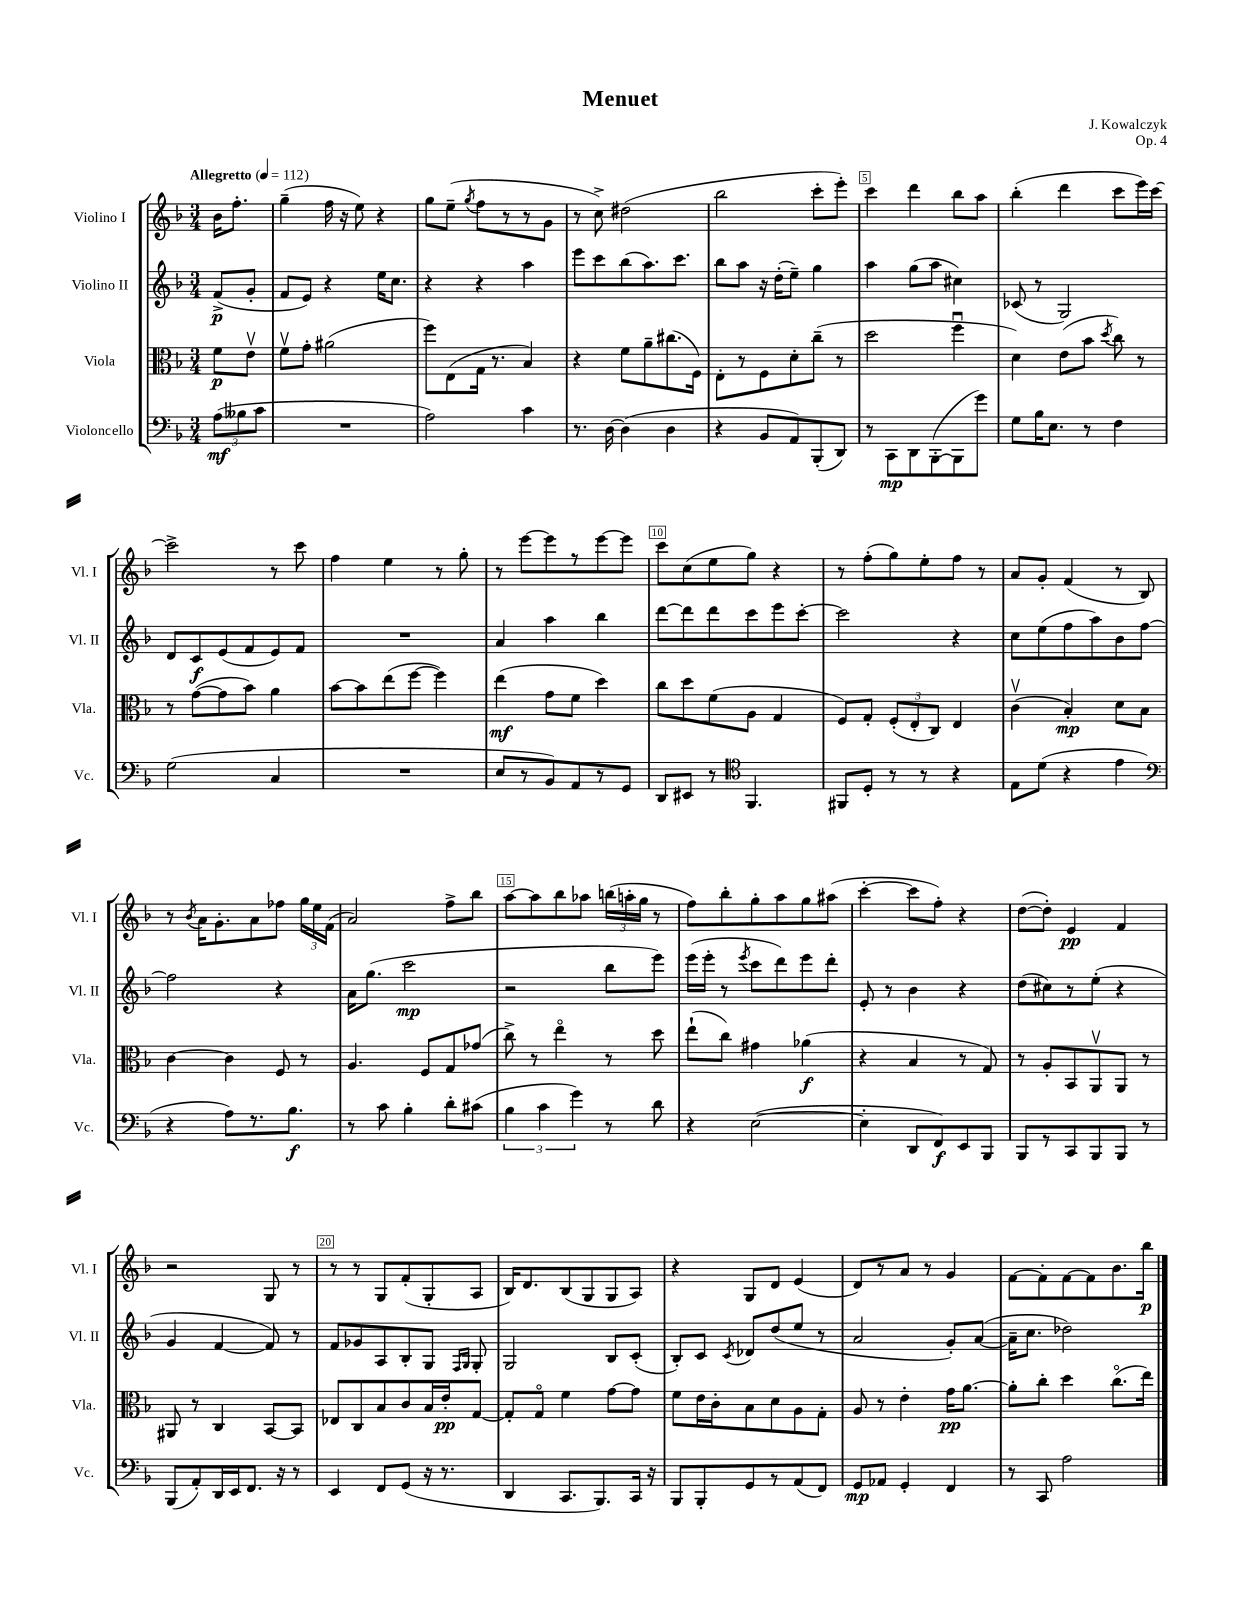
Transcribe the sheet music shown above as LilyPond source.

\header { title = "Menuet" composer = "J. Kowalczyk" opus = "Op. 4" }
<<
\new StaffGroup <<
\new Staff = "s0" \with { instrumentName = "Violino I" shortInstrumentName = "Vl. I" } {
    \clef treble \key f \major \numericTimeSignature \time 3/4 \partial 4 \tempo "Allegretto" 4 = 112
    \autoBeamOff bes'16[ f''8.]-. |
    g''4--( f''16 r16 e''8) r4 |
    g''8[ e''8]--( \acciaccatura { g''8 } f''8[ r8 r8 g'8] |
    r8 c''8->) dis''2( |
    bes''2 c'''8[-. e'''8]-.) |
    c'''4 d'''4 bes''8[ a''8] |
    bes''4-.( d'''4 c'''8[ e'''16) c'''16]~ |
    c'''2-> r8 c'''8 |
    f''4 e''4 r8 g''8-. |
    r8 e'''8[~ e'''8 r8 e'''8~ e'''8] |
    c'''8[ c''8( e''8 g''8]) r4 |
    r8 f''8[-.( g''8) e''8-. f''8] r8 |
    a'8[ g'8]-. f'4( r8 bes8) |
    r8 \acciaccatura { bes'8 } a'16[ g'8.-. a'8 fes''8] \tuplet 3/2 { g''16[ e''16 f'16]( } |
    a'2) f''8[-> bes''8] |
    a''8[~ a''8 bes''8 aes''8] \tuplet 3/2 { b''16[( a''16-. g''16] } r8 |
    f''8[) bes''8-. g''8-. a''8 g''8 ais''8]( |
    c'''4~-. c'''8[ f''8]-.) r4 |
    d''8[~( d''8]-.) e'4\pp f'4 |
    r2 g8 r8 |
    r8 r8 g8[ f'8-.( g8-. a8] |
    bes16[) d'8. bes8( g8 g8 a8]) |
    r4 g8[ d'8] e'4( |
    d'8[) r8 a'8] r8 g'4 |
    f'8[~ f'8-. f'8~ f'8 bes'8. bes''16]\p \bar "|." |
}
\new Staff = "s1" \with { instrumentName = "Violino II" shortInstrumentName = "Vl. II" } {
    \clef treble \key f \major \numericTimeSignature \time 3/4 \partial 4
    \autoBeamOff f'8[->\p( g'8]-. |
    f'8[ e'8]) r4 e''16[ c''8.] |
    r4 r4 a''4 |
    e'''8[ c'''8 bes''8( a''8.) c'''8.] |
    bes''8[ a''8] r16 d''16[-.( e''8]--) g''4 |
    a''4 g''8[( a''8] cis''4) |
    ces'8( r8 g2) |
    d'8[ c'8\f e'8( f'8 e'8) f'8] |
    R2. |
    a'4 a''4 bes''4 |
    d'''8[~ d'''8 d'''8 c'''8 e'''8 c'''8]~-. |
    c'''2 r4 |
    c''8[ e''8( f''8 a''8) bes'8 f''8]~ |
    f''2 r4 |
    a'16[ g''8.]( c'''2\mp |
    r2 bes''8[ e'''8]) |
    e'''16[( e'''16]-. r8 \acciaccatura { e'''8 } c'''8[ d'''8) e'''8 d'''8]-. |
    e'8-. r8 bes'4 r4 |
    d''8[( cis''8) r8 e''8]-.( r4 |
    g'4 f'4~ f'8) r8 |
    f'8[ ges'8 a8 bes8-. g8] \grace { f16[ g16] } g8-. |
    g2 bes8[ c'8]-.( |
    bes8[-.) c'8] \acciaccatura { c'8 } des'8[ d''8( e''8] r8 |
    a'2 g'8[-.) a'8]~( |
    a'16[-- c''8.] des''2) \bar "|." |
}
\new Staff = "s2" \with { instrumentName = "Viola" shortInstrumentName = "Vla." } {
    \clef alto \key f \major \numericTimeSignature \time 3/4 \partial 4
    \autoBeamOff f'8[\p e'8]\upbow |
    f'8[\upbow g'8]-. ais'2( |
    f''8[) e8( g16] r8. bes4) |
    r4 f'8[ a'8-- cis''8.( f16]) |
    e8[-. r8 f8 d'8-. c''8]--( r8 |
    d''2 f''4\downbow |
    d'4) e'8[( bes'8] \acciaccatura { d''8 } c''8) r8 |
    r8 g'8[~( g'8 bes'8]) a'4 |
    bes'8[~ bes'8 e''8( f''8]~ f''4) |
    e''4\mf( g'8[ f'8] d''4) |
    c''8[ d''8 f'8( a8] g4 |
    f8[) g8]-. \tuplet 3/2 { f8[-.( e8-. c8]) } e4 |
    c'4\upbow( bes4-.\mp) d'8[ bes8] |
    c'4~ c'4 f8 r8 |
    a4. f8[ g8 ges'8]( |
    c''8->) r8 e''4\flageolet r8 d''8 |
    e''8[-!( c''8]) gis'4 aes'4\f( |
    r4 bes4 r8 g8) |
    r8 a8[-. bes,8 a,8\upbow a,8] r8 |
    ais,8 r8 c4 bes,8[~ bes,8] |
    ees8[ c8 bes8 c'8 bes16 e'16-.\pp g8]~ |
    g8[-. g8]\flageolet f'4 g'8[~ g'8] |
    f'8[ e'16 c'16-. bes8 d'8 a8 g8]-. |
    a8 r8 e'4-. g'16[\pp a'8.]~ |
    a'8[-. c''8]-. d''4 c''8.[\flageolet( e''16]) \bar "|." |
}
\new Staff = "s3" \with { instrumentName = "Violoncello" shortInstrumentName = "Vc." } {
    \clef bass \key f \major \numericTimeSignature \time 3/4 \partial 4
    \autoBeamOff \tuplet 3/2 { a8[\mf( beses8 c'8] } |
    R2. |
    a2) c'4 |
    r8. d16~ d4( d4 |
    r4 bes,8[ a,8) bes,,8-.( d,8]) |
    r8 c,8[\mp d,8 bes,,8~-.( bes,,8 g'8]) |
    g8[ bes16 e8.] r8 f4 |
    g2( c4 |
    R2. |
    e8[ r8 bes,8) a,8 r8 g,8] |
    d,8[ eis,8] r8 \clef tenor f,4. |
    fis,8[ d8]-. r8 r8 r4 |
    e8[ d'8]( r4 e'4 |
    \clef bass r4 a8[) r8. bes8.]\f |
    r8 c'8 bes4-. d'8[-. cis'8]( |
    \tuplet 3/2 { bes4 c'4 g'4) } r8 d'8 |
    r4 e2~( |
    e4-. d,8[ f,8\f) e,8 bes,,8] |
    bes,,8[ r8 c,8 bes,,8 bes,,8] r8 |
    bes,,8[( a,8-.) d,16 e,16 f,8.] r16 r8 |
    e,4 f,8[ g,8]( r16 r8. |
    d,4 c,8.[ bes,,8.) c,16] r16 |
    bes,,8[ bes,,8-. g,8 r8 a,8( f,8]) |
    g,8[\mp aes,8] g,4-. f,4 |
    r8 c,8 a2 \bar "|." |
}
>>
>>
\layout { \context { \Score \override BarNumber.break-visibility = ##(#f #t #t) barNumberVisibility = #(every-nth-bar-number-visible 5) \override BarNumber.stencil = #(make-stencil-boxer 0.1 0.3 ly:text-interface::print) } }
